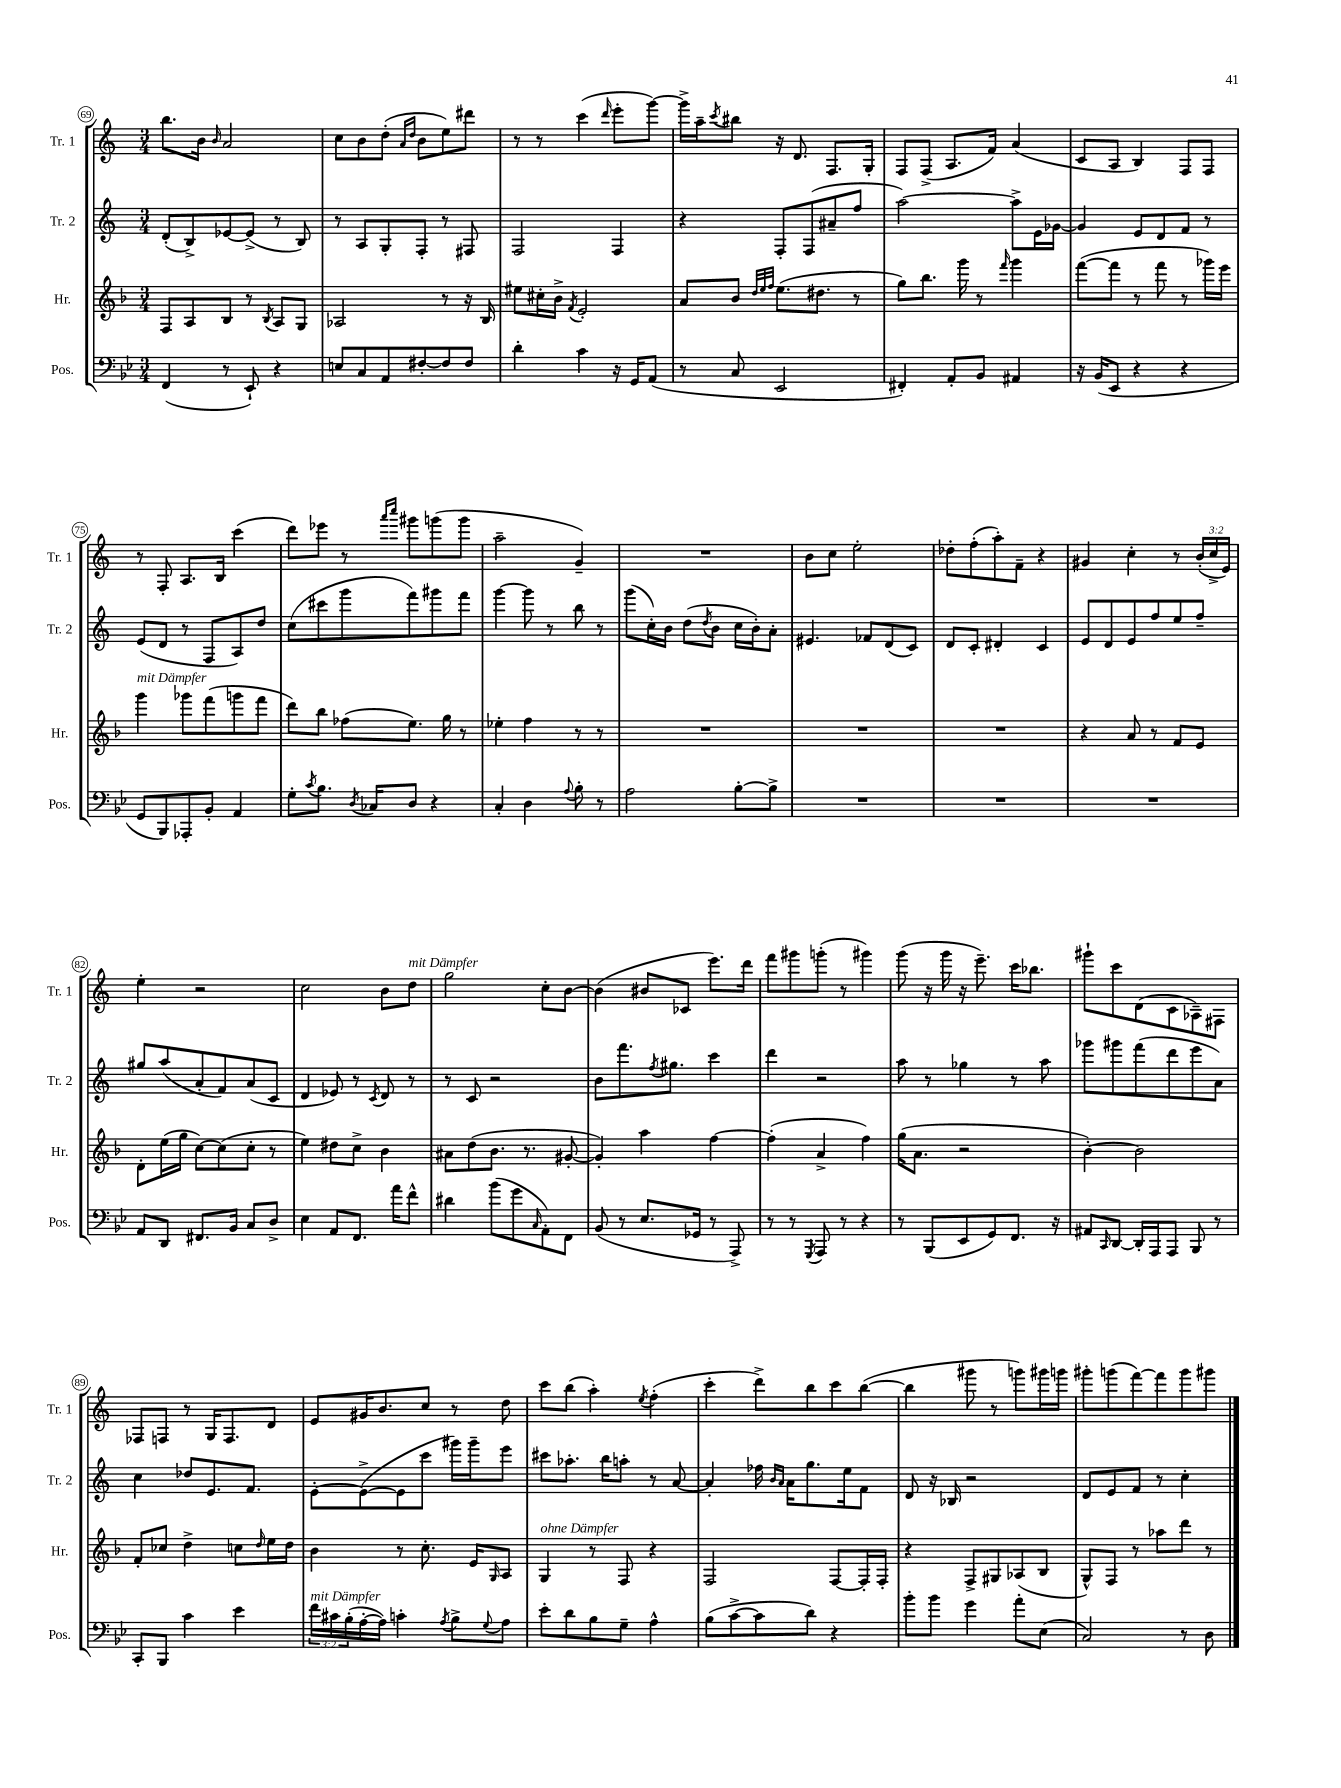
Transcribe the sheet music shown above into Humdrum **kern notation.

**kern	**kern	**kern	**kern
*staff4	*staff3	*staff2	*staff1
*clefF4	*clefG2	*clefG2	*clefG2
*k[b-e-]	*k[b-]	*k[]	*k[]
*M3/4	*M3/4	*M3/4	*M3/4
(4FF	8F	(8d'	8.bb
.	8A	8B^)	.
.	.	.	16b
.	.	.	16qqb
8r	8B-	[8e-	2a
8EE-`)	8r	(8e-^]	.
.	8qB-	.	.
4r	8A	8r	.
.	8G	8B)	.
=	=	=	=
8E	2A-	8r	8cc
8C	.	8A	8b
8AA	.	8G'	(8dd'
.	.	.	16qqa
.	.	.	16qqdd
[8F#'	.	8F'	8b
8F#]	8r	8r	8ee)
8F#	16r	8F#	8ddd#
.	16B-	.	.
=	=	=	=
4d'	8ee#	2F	8r
.	16cc#'	.	8r
.	16b-^	.	.
.	8qf	.	.
4c	2e'	.	(4ccc
.	.	.	16qqddd
16r	.	4F	8eee'
16GG	.	.	.
(8AA	.	.	[8ggg)
=	=	=	=
8r	8a	4r	16ggg^]
.	.	.	16aa~
.	.	.	8qccc
8C	8b-	.	8bb#
.	32qqdd	.	.
.	32qqee	.	.
.	32qqff	.	.
2EE-	(8.ee	8F'	16r
.	.	.	8.d
.	.	(8F	.
.	8.dd#	.	.
.	.	8a#~	8.F
.	8r	8ff	.
.	.	.	16G'
=	=	=	=
4FF#')	8gg)	[2aa)	8F
.	8.bb-	.	(8F^
8AA'	.	.	8.A
.	16ggg	.	.
8BB-	8r	.	.
.	.	.	16f)
.	16qqfff	.	.
4AA#	4ggg	8aa^]	(4a
.	.	16e	.
.	.	[16g-	.
=	=	=	=
16r	([8fff	4g-]	8c
(16BB-	.	.	.
8EE-	8fff]	.	8A
4r	8r	8e	4B)
.	8fff	8d	.
4r	8r	8f	8F
.	16ggg-)	8r	8F
.	16eee	.	.
=	=	=	=
8GG	4ggg	(8e	8r
8BBB-)	.	8d	8F'
8AAA-'	8ggg-	8r	8.A
8BB-'	(8fff	8F	.
.	.	.	16B
4AA	8ggg	8A)	(4ccc
.	8fff	8dd	.
=	=	=	=
8G'	8ddd)	(8cc	8ddd)
8qc	.	.	.
8.B-	8bb-	8ccc#	8eee-
.	(8ff-	8ggg	8r
8qD	.	.	.
16C-	.	.	.
.	.	.	16qqaaa
.	.	.	16qqcccc
8D	8.ee)	8fff)	8ggg#
4r	.	8ggg#	(8ggg
.	16gg	.	.
.	8r	8fff	8ggg
=	=	=	=
4C'	4ee-'	[4ggg	2aa~
4D	4ff	8ggg]	.
.	.	8r	.
8qqA	.	.	.
8B-'	8r	8bb	4g~)
8r	8r	8r	.
=	=	=	=
2A	2.r	(8ggg	2.r
.	.	16cc')	.
.	.	16b	.
.	.	(8dd	.
.	.	8qdd	.
.	.	8b	.
[8B-'	.	16cc	.
.	.	16b')	.
8B-^]	.	8a'	.
=	=	=	=
2.r	2.r	4.e#	8b
.	.	.	8cc
.	.	.	2ee'
.	.	8f-	.
.	.	(8d	.
.	.	8c)	.
=	=	=	=
2.r	2.r	8d	8dd-'
.	.	8c'	(8ff'
.	.	4d#'	8aa')
.	.	.	8f~
.	.	4c	4r
=	=	=	=
2.r	4r	8e	4g#
.	.	8d	.
.	8a	8e	4cc'
.	8r	8ff	.
.	8f	8ee	8r
.	8e	8ff~	(24b'
.	.	.	24cc^
.	.	.	24e)
=	=	=	=
8AA	8d'	8gg#	4ee'
8DD	(16ee	(8aa	.
.	16gg	.	.
8.FF#	[8cc)	8a'	2r
.	(8cc]	8f)	.
16BB-	.	.	.
8C	8cc'	(8a	.
8D^	8r	8c	.
=	=	=	=
4E-	4ee)	4d	2cc
8AA	8dd#	8e-)	.
8.FF	8cc^	8r	.
.	.	8qc	.
.	4b-	8d	8b
16a	.	.	.
8f^^	.	8r	8dd
=	=	=	=
4d#	8a#	8r	2gg
.	(8dd	8c	.
(8b-	8.b-	2r	.
8g	.	.	.
.	8.r	.	.
16qqC	.	.	.
8AA')	.	.	8cc'
8FF	[8g#'	.	[8b
=	=	=	=
(8BB-	4g#'])	8b	(4b]
8r	.	8.fff	.
8.E-	4aa	.	8b#
.	.	8qff	.
.	.	8.gg#	.
.	.	.	8c-
16GG-	.	.	.
8r	[4ff	4ccc	8.eee)
8AAA^)	.	.	.
.	.	.	16ddd
=	=	=	=
8r	(4ff']	4ddd	8fff
8r	.	.	8ggg#
8qGGG	.	.	.
8AAA	4a^	2r	(8ggg'
8r	.	.	8r
4r	4ff)	.	4ggg#)
=	=	=	=
8r	(16gg	8aa	(8ggg
.	8.a	.	.
(8BBB-	.	8r	16r
.	.	.	16ggg
8EE-	2r	4gg-	16r
.	.	.	8.eee~)
8GG)	.	.	.
8.FF	.	8r	16ccc
.	.	.	8.bb-
.	.	8aa	.
16r	.	.	.
=	=	=	=
8AA#	[4b-')	8ggg-	8ggg#`
16qqCC	.	.	.
[8DD	.	8ggg#	8ccc
16DD']	2b-]	(8fff	(8d
16AAA	.	.	.
8AAA	.	8ddd	8c
8BBB-	.	8eee	8A-~)
8r	.	8a)	8F#
=	=	=	=
8CC'	8f'	4cc	8F-
8BBB-	8cc-	.	8F
4c	4dd^	8dd-	8r
.	.	8.e	16G
.	.	.	8.F
4e-	8cc	.	.
.	.	8.f	.
.	16qqdd	.	.
.	16ee	.	8d
.	16dd	.	.
=	=	=	=
24f	4b-	[8e'	8e
24c#	.	.	.
(24B-'	.	.	.
[16A'	.	(8e^_	16g#
16A])	.	.	8.b
4c'	8r	8e]	.
.	8.cc'	8ccc	8cc
8qA	.	.	.
8B-^	.	16ggg#)	8r
.	16e	16ggg#~	.
8qqG	16qqG	.	.
8A	8A	8eee	8dd
=	=	=	=
8e-'	4G	8ccc#	8ccc
8d	.	8.aa-'	(8bb
8B-	8r	.	4aa')
.	.	16bb	.
8G~	8F	8aa'	.
.	.	.	8qee
4A^^	4r	8r	(4ff'
.	.	[8a	.
=	=	=	=
(8B-	2F	4a']	4ccc'
[8c^	.	.	.
8c]	.	16ff-	8ddd^)
.	.	16qqb	.
.	.	16qqa	.
.	.	16a	.
8d)	.	8.gg	8bb
4r	[8F	.	8ccc
.	.	16ee	.
.	16F']	8f	([8bb
.	16F'	.	.
=	=	=	=
8b-'	4r	8d	4bb]
8b-	.	16r	.
.	.	16B-	.
4g	8F^	2r	8ggg#
.	8G#	.	8r
8a'	(8A-	.	8ggg)
(8E-	8B-	.	16ggg#
.	.	.	16ggg
=	=	=	=
2C)	8G^^)	8d	8ggg#'
.	8F	8e	(8ggg
.	8r	8f	[8fff)
.	8aa-	8r	8fff]
8r	8ddd	4cc'	8ggg
8D	8r	.	8ggg#
==	==	==	==
*-	*-	*-	*-
